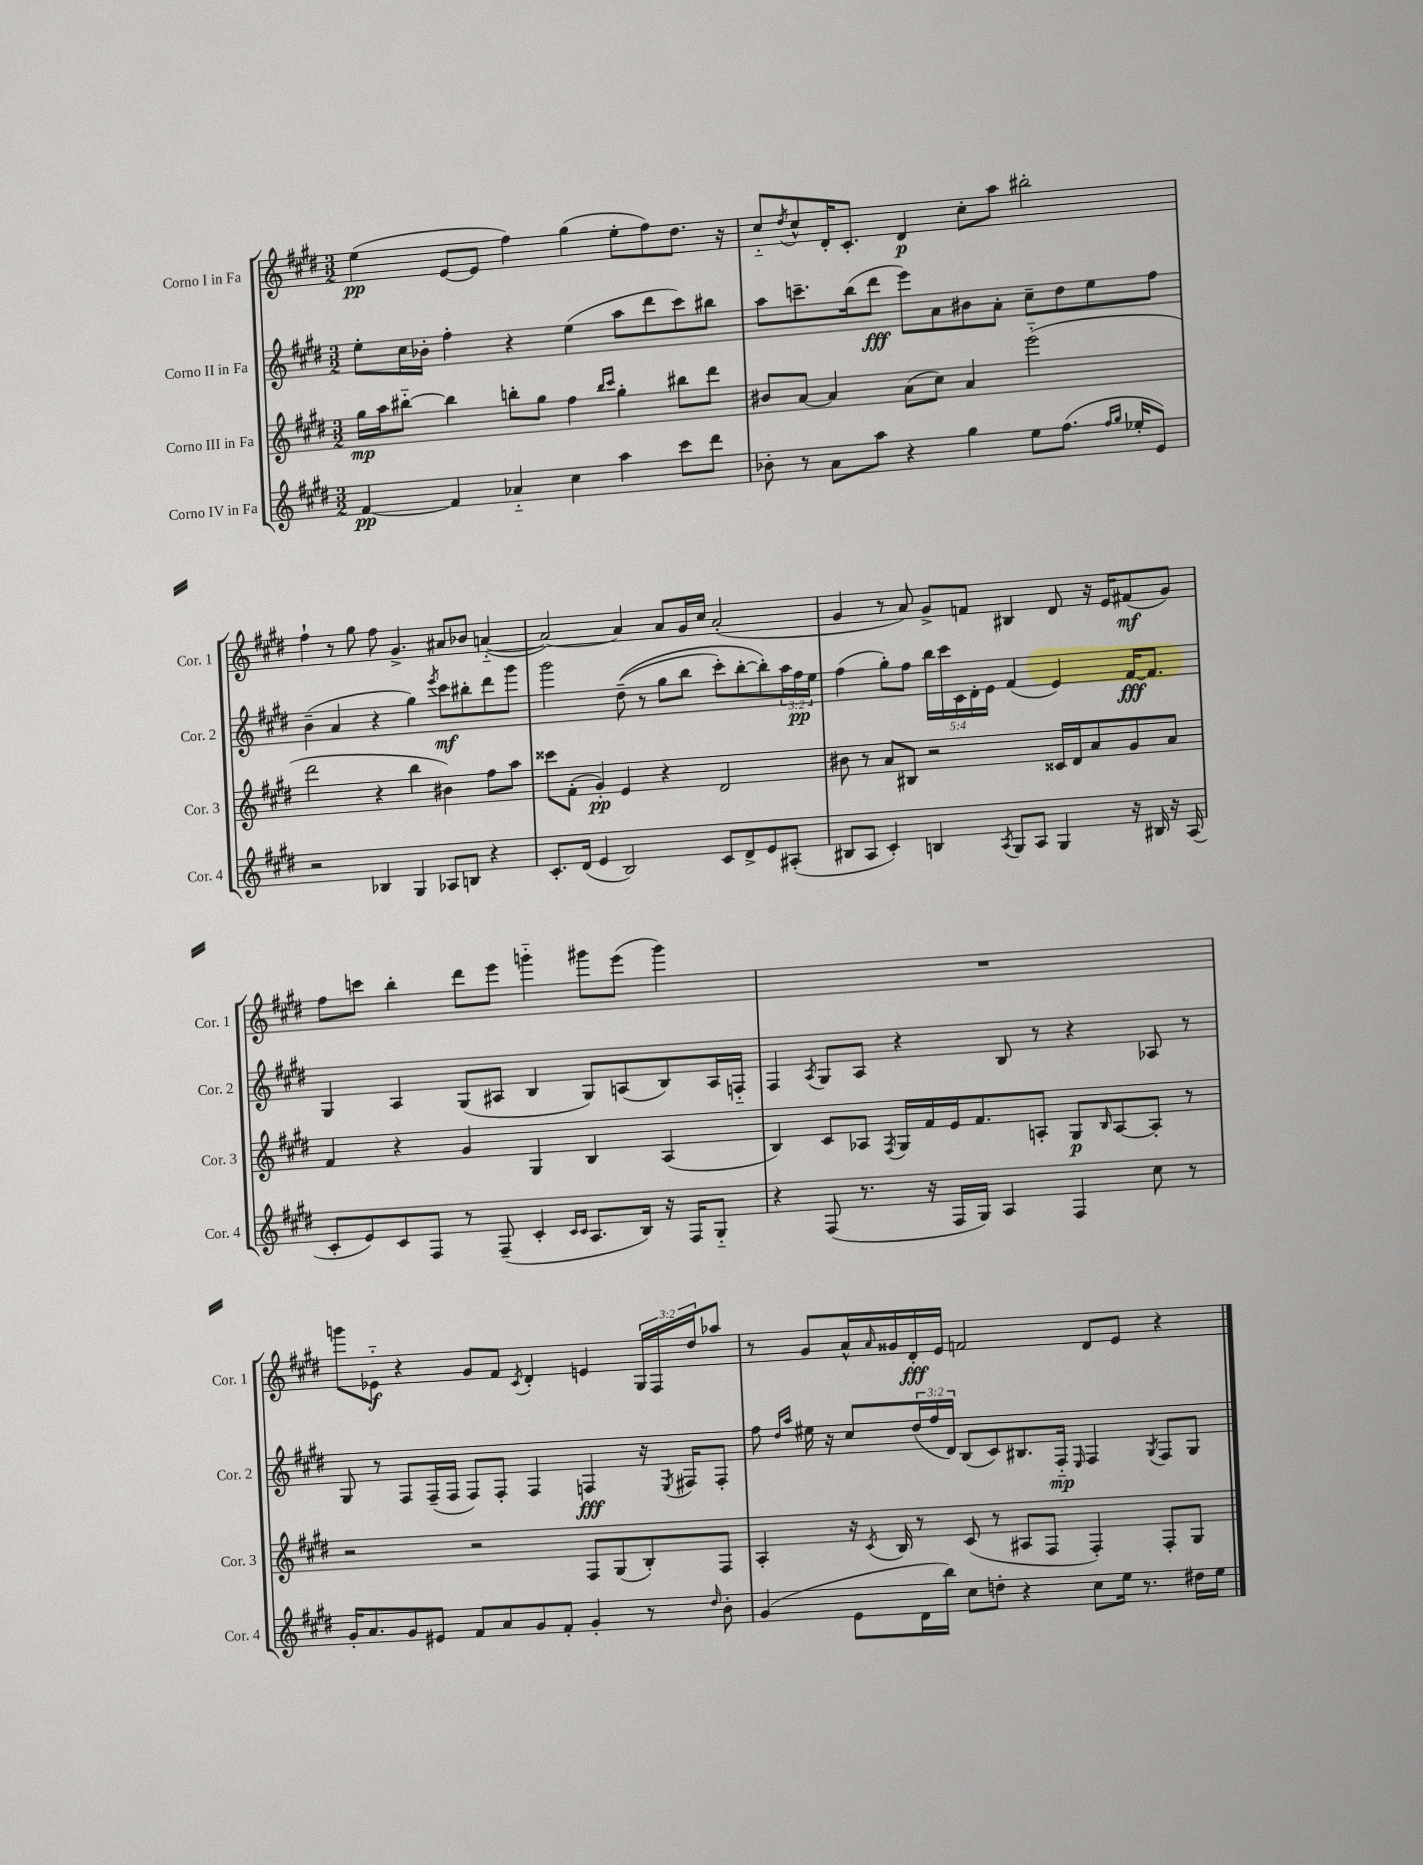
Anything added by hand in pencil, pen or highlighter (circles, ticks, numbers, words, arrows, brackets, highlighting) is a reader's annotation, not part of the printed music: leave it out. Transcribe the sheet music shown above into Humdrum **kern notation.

**kern	**kern	**kern	**kern
*staff4	*staff3	*staff2	*staff1
*clefG2	*clefG2	*clefG2	*clefG2
*k[f#c#g#d#]	*k[f#c#g#d#]	*k[f#c#g#d#]	*k[f#c#g#d#]
*M3/2	*M3/2	*M3/2	*M3/2
[4f#/	16gg#\LL	8ee'\L	(4ee\
.	16aa\J	.	.
.	[8bb#'~\J	16cc#\L	.
.	.	16b-'\JJ	.
4f#/]	4bb#\]	4ff#'\	[8e/L
.	.	.	8e/]J
4a-'~/	8bb'\L	4r	4ff#\)
.	8gg#\J	.	.
4cc#\	4ff#\	(4ee\	(4gg#\
.	16qqbb/LL	.	.
.	16qqccc#/JJ	.	.
4aa\	4gg#'\	8aa\L	8ee'\L
.	.	8ddd#\	8ff#\)
8ccc#\L	8bb#\L	8ccc#\)	8.dd#\J
8ddd#\J	8ddd#\J	8bb#\J	.
.	.	.	16r
=	=	=	=
8b-'\	8b#/L	8aa\L	8cc#'~/L
.	.	.	8qdd#/
8r	[8a/J	8.ccc~\	8cc#^^/
8a\L	4a/]	.	16d#'/K
.	.	(16bb\k	8.c#'/J
8aa\J	.	8ddd#\J	.
4r	(8a\L	8eee\L)	4d#/
.	8cc#\J)	8a\	.
4gg#\	4a/	8b#\	8cc#'\L
.	.	8a'\J	8aa\J
8ee\L	(2eee'~\	8cc#~\L	2bb#'\
(8.ff#\J	.	8dd#\	.
.	.	8ee\	.
16qqff#/LL	.	.	.
16qqgg#/JJ	.	.	.
16ee-'/LK	.	.	.
8e/J)	.	8ff#\J	.
=	=	=	=
2r	2ddd#\	(4b~\	4ff#`\
.	.	4a/	8r
.	.	.	8gg#\
4B-/	4r	4r	8ff#\
.	.	.	4.g#^/
4G#/	4bb\	4gg#\)	.
.	.	8qeee/	.
8A-/L	4b#\)	8ccc#\L	8a#/L
8B/J	.	8bb#'\	8b-/J
4r	8ff#\L	8ddd#\	([4a'~/
.	8aa\J	8ggg#\J	.
=	=	=	=
8.c#'/L	8ccc##\L	2ggg#\	2a/_)
.	(8f#'\J	.	.
(16d#/Jk	.	.	.
4e/	4g#'/)	.	.
2B/)	4e/	&((8dd#~\	4a/]
.	.	8r	.
.	4r	8gg#\L	8a/L
.	.	8bb\J	16g#/L
.	.	.	16cc#/JJ
8c#/L	2d#/	8ccc#'\L)	(2a'/
8d#^/	.	[8bb'\	.
8e/	.	8bb'\]&)	.
(8A#'/J	.	24aa\L	.
.	.	24ff#\	.
.	.	24ee\JJ	.
=	=	=	=
8B#/L	8b#\	(4ff#\	4g#/
8A/J	8r	.	.
4c#'/)	8a/L	8gg#'\L)	8r
.	8B#/J	8ff#\J	8a/)
4B/	2r	20bb\LL	8g#^/L
.	.	20ccc#\	.
.	.	20c#\	.
.	.	.	8f/J
.	.	20d#'\	.
.	.	20e\JJ	.
8qA/	.	.	.
8G#/L	.	(4f#/	4B#/
8A/J	.	.	.
4G#/	16c##/LL	4e/)	8d#/
.	16d#/J	.	.
.	8a/	.	16r
.	.	.	16e/LK
16r	8g#/	[16f#/LK	(8f#/
16B#/	.	8.f#/]J	.
16r	8a/J	.	8g#/J)
(16A/	.	.	.
=	=	=	=
8c#'/L	4f#/	4G#/	8ff#\L
8e/)	.	.	8ccc\J
8c#/	4r	4A/	4bb'\
8F#/J	.	.	.
8r	4g#/	(8G#/L	8ddd#\L
(8F#~/	.	8A#/J	8eee\J
4c#'/	4G#/	4B/	4ggg'~\
16qqc#/LL	.	.	.
16qqc#/JJ	.	.	.
8.A/L	4B/	8G#/L)	8ggg#\L
.	.	(8A/	(8eee\J
16B/Jk)	.	.	.
16r	(4A/	8B/)	4ggg#\)
16F#/LK	.	.	.
8G#'~/J	.	16A/L	.
.	.	16F'~/JJ	.
=	=	=	=
4r	4B/)	4F#/	1.r
.	.	8qA/	.
(8F#/	8c#/L	8G#/L	.
8.r	8A-/J	8A/J	.
.	8qF#/	.	.
.	16G#/LL	4r	.
16r	16f#/	.	.
16F#/LL	16e/J	.	.
16G#/JJ)	8.f#/	.	.
4A/	.	8B/	.
.	8A'/J	8r	.
4F#/	8G#/L	4r	.
.	16qqB/	.	.
.	[8A/	.	.
8cc#\	8A'/]J	8A-/	.
8r	8r	8r	.
=	=	=	=
16g#'/LK	2r	8G#/	8ggg\L
8.a/	.	.	.
.	.	8r	8e-'~\J
8g#/	.	8F#/L	4r
8e#/J	.	(16F#~/L	.
.	.	16F#/JJ	.
8f#/L	2r	8F#/L)	8g#/L
8a/	.	8F#'/J	8f#/J
.	.	.	8qc#/
8g#/	.	4F#/	4d#'/
8f#'/J	.	.	.
4g#'/	8F#/L	4F/	4e/
.	(8G#/	.	.
8r	8B'/)	16r	24G#/LL
.	.	.	24F#/
.	.	8qE/	.
.	.	16F#/LK	.
.	.	.	24dd#/J
16qqdd#/	.	.	.
8b'\	8F#/J	8F#'/J	8aa-/J
=	=	=	=
(4g#/	4A'/	8ff#\	8r
.	.	16qqdd#/LL	.
.	.	16qqaa/JJ	.
.	.	16ee#\	8g#/L
.	.	16r	.
8e\L	16r	8cc#/L	16a^^/L
.	8qc#/	.	16qqa/
.	16B/	.	16g##/
16d#\L	8r	(24dd#/L	16d#'/
.	.	24ff#/	.
16bb\JJ)	.	.	16e/JJ
.	.	24d#/JJ)	.
8cc#\L	(8c#/	(8B/L	2f/
8dd'\J	8r	8c#/)	.
4r	8A#/L	8.B#/	.
.	8F#/J	.	.
.	.	16F#'~/Jk	.
.	.	16qqE/	.
8cc#\L	4F#'/)	4F#/	8d#/L
16ee\Jk	.	.	8e/J
8.r	.	.	.
.	.	8qG#/	.
.	8F#'/L	8F#/L	4r
16dd#\LL	8G#/J	8G#/J	.
16ee\JJ	.	.	.
==	==	==	==
*-	*-	*-	*-
